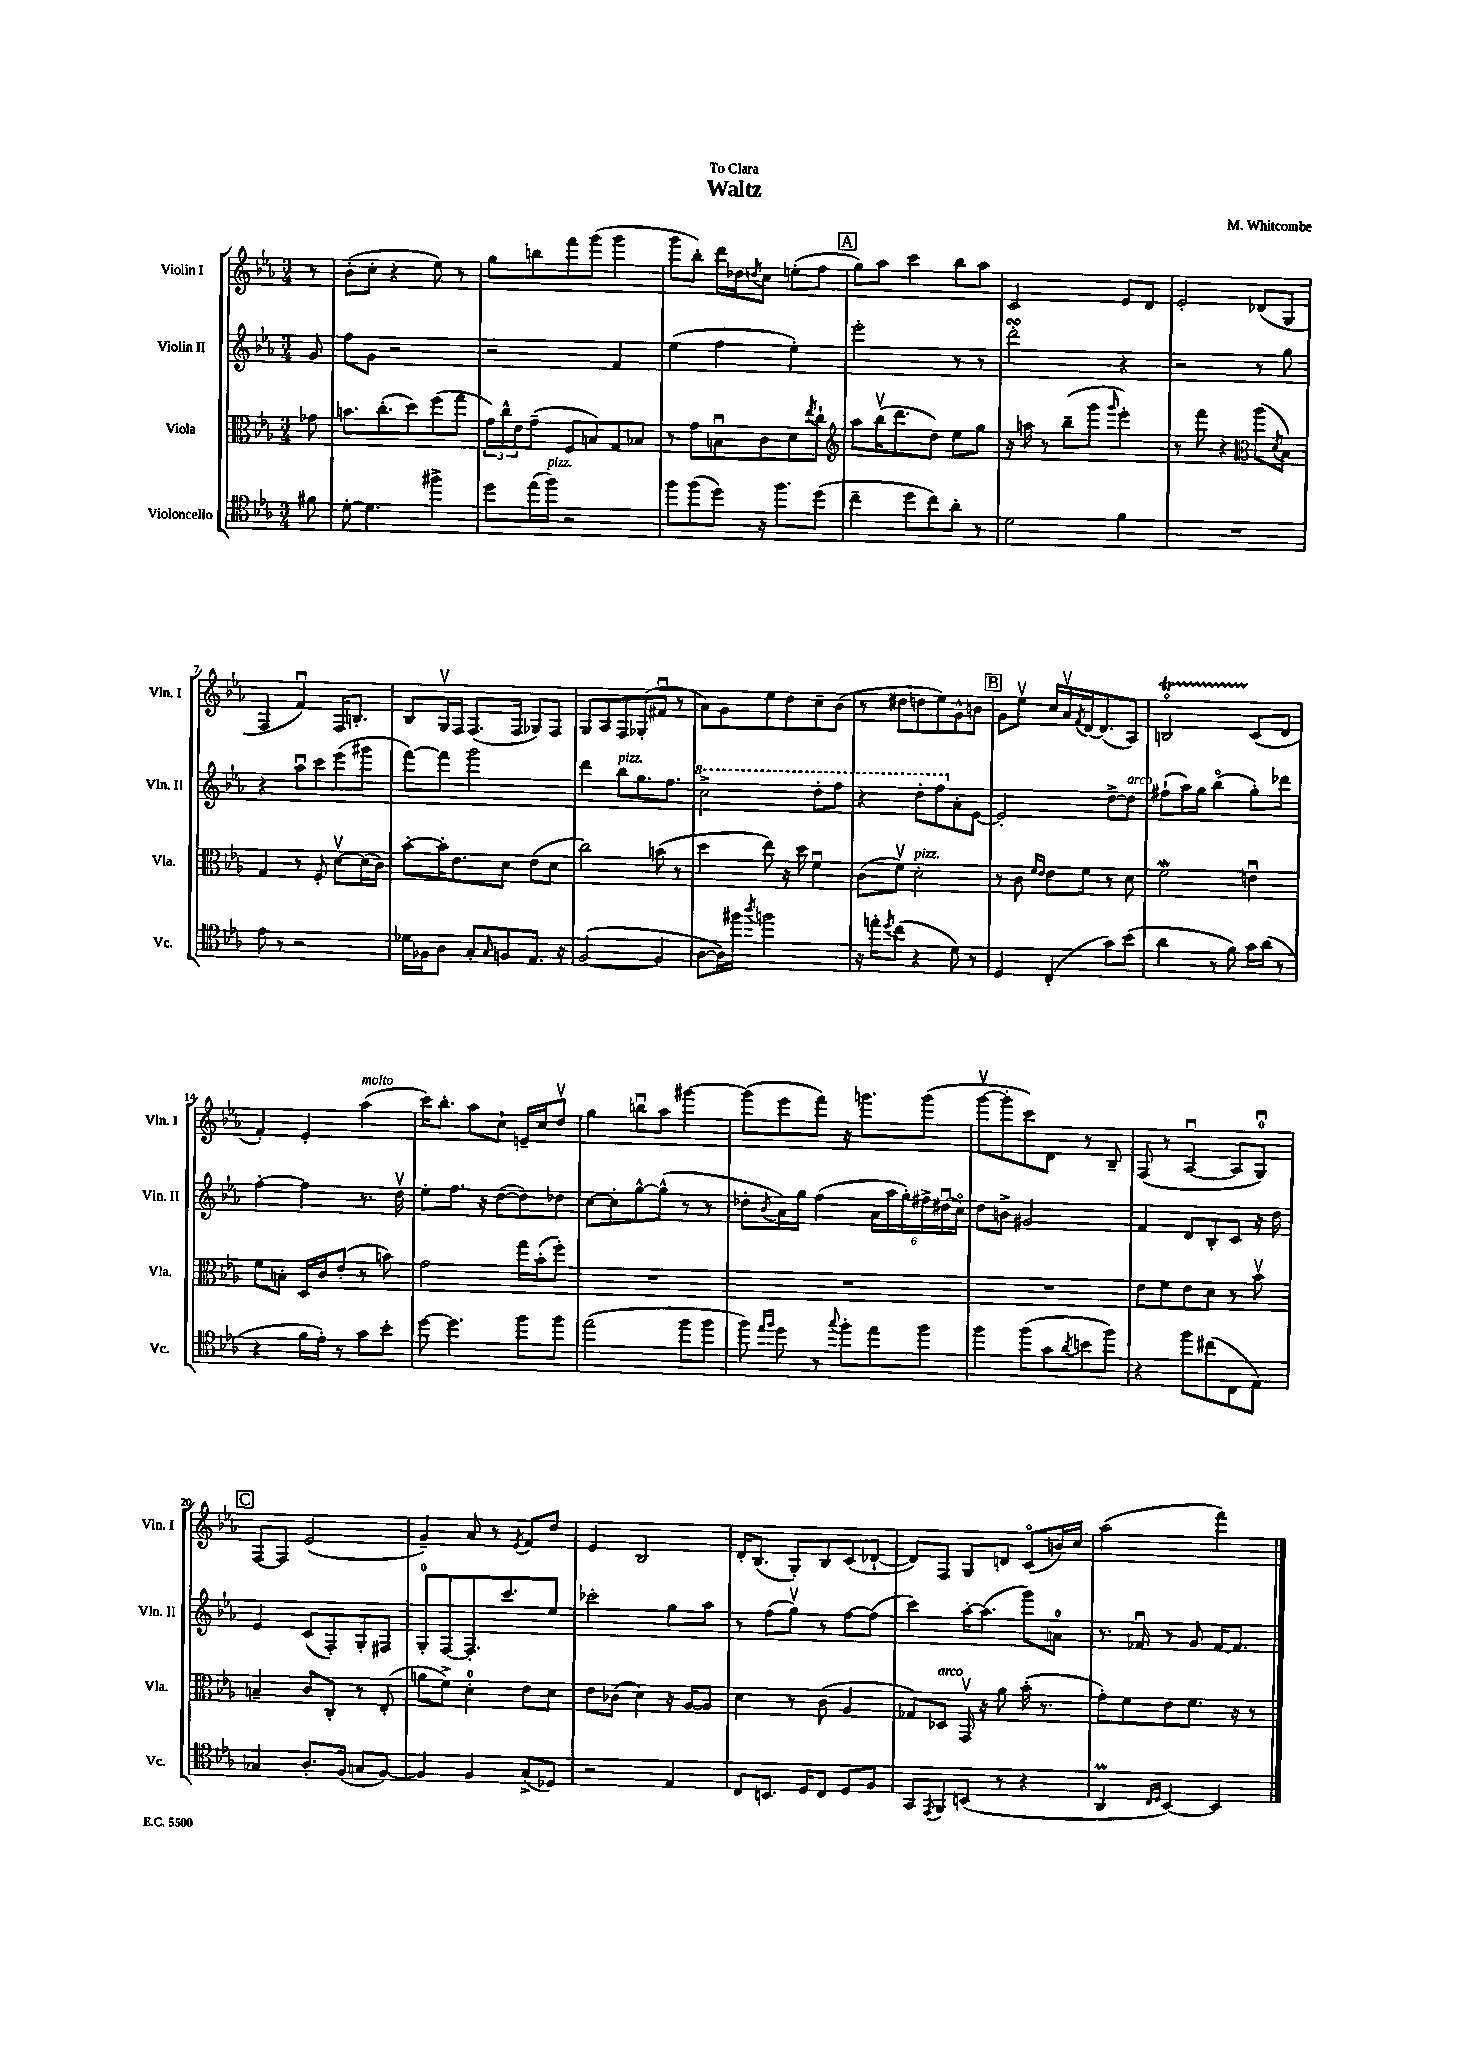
\header { title = "Waltz" composer = "M. Whitcombe" dedication = "To Clara" }
<<
\new StaffGroup <<
\new Staff = "s0" \with { instrumentName = "Violin I" shortInstrumentName = "Vln. I" } {
    \clef treble \key ees \major \numericTimeSignature \time 3/4 \partial 8
    r8 |
    bes'8-.( c''8-. r4 ees''8) r8 |
    g''8 b''8 f'''8 g'''8( g'''4 |
    g'''8 bes''8-.) d'''16 des''16 \acciaccatura { d''8 } c''8 e''8-.( f''8 |
    \mark \markup { \box "A" } g''8) aes''8 c'''4 bes''8 aes''8 |
    c'2 ees'8 d'8 |
    ees'2-. des'8( g8 |
    f4 f'4\downbow) f16 b8.-. |
    bes8 g16\upbow f16 f8.( f16 ges8) f8 |
    g8 aes8 f8 ges8-.( fis'8\downbow r8 |
    aes'8) g'8 ees''8 d''8 c''8-- bes'8( |
    r8 dis''8 d''8 ees''8) g'8-^ b'8 |
    \mark \markup { \box "B" } g'8 ees''8\upbow c''16 aes'16\upbow \acciaccatura { f'8 } d'16~ d'8.( aes8) |
    b2\flageolet\startTrillSpan c'8\stopTrillSpan( d'8 |
    f'4-.) ees'4-. aes''4^\markup { \italic "molto" }( |
    c'''16) bes''8.-. aes''8 c''8-! e'16-- c''16 d''8\upbow |
    g''4 b''8\downbow aes''8 gis'''4~ |
    gis'''8( ees'''8 f'''8) r16 g'''8. g'''8( |
    g'''8~\upbow g'''8-. c'''8) d'8 r8 bes8-- |
    f8( r8 aes4~\downbow aes8 g8-0\downbow) |
    \mark \markup { \box "C" } f8~ f8 ees'2( |
    g'4--) aes'8 r8 \acciaccatura { ees'8 } f'8 d''8 |
    ees'4 bes2 |
    d'16-. bes8.( g8-.) bes8 c'8( des'8~-! |
    des'8) f8 g8 d'8 c'8\flageolet( b'16) c''16 |
    aes''2( f'''4) \bar "|." |
}
\new Staff = "s1" \with { instrumentName = "Violin II" shortInstrumentName = "Vln. II" } {
    \clef treble \key ees \major \numericTimeSignature \time 3/4 \partial 8
    g'8 |
    f''8 g'8 r2 |
    r2 f'4 |
    ees''4( f''4 ees''4-.) |
    \mark \markup { \box "A" } ees'''2-. r8 r8 |
    d'''2-.\turn r4 |
    r2 r8 g''8 |
    r4 aes''8\downbow c'''8 ees'''8( gis'''8 |
    f'''8~) f'''8 g'''2 |
    d'''4 bes''8^\markup { \italic "pizz." } g''8. f''8. |
    \ottava #1 c'''2-> d'''8-. f'''8 |
    r4 d'''8-. f'''8 \ottava #0 aes'8-. ees'8~ |
    \mark \markup { \box "B" } ees'2-. d''8~-> d''8^\markup { \italic "arco" } |
    fis''8-!( aes''16) g''16 bes''4\flageolet( g''8-.) des'''8 |
    f''4~-. f''4 r8. d''16\upbow |
    ees''8-. f''8. r16 d''8~( d''8) des''8 |
    c''8~ c''8-. g''8~-^ g''8-^( r8 r8 |
    des''8-. \acciaccatura { bes'8 } aes'16) g''16 f''4( \tuplet 6/4 { aes'16 aes''16 g''16-.) fis''16-> dis''16\downbow( c''16\flageolet) } |
    d''8 b'8-> gis'2 |
    f'4 d'8 bes8-. c'8 r16 d''16 |
    \mark \markup { \box "C" } ees'4 c'8( f8-.) g8-. fis8 |
    g8-0-. f8~ f8.-. c'''8. ees''8 |
    ces'''2-. g''8 aes''8 |
    r8 f''8( g''8\upbow) r8 f''8~ f''8( |
    c'''4) aes''16~-. aes''8.( g'''8) a'8-0 |
    r8. fes'16\downbow r8 g'8 fes'16~ fes'8. \bar "|." |
}
\new Staff = "s2" \with { instrumentName = "Viola" shortInstrumentName = "Vla." } {
    \clef alto \key ees \major \numericTimeSignature \time 3/4 \partial 8
    ges'8 |
    b'8. c''8.-.( d''8) f''8( g''8 |
    \tuplet 3/2 { g'16) c''16-^ ees'16 } g'8--( f8 b8) g8 bes8 |
    r8 g'8 b8\downbow c'8 d'8 \acciaccatura { ees''8 } c''8-! |
    \mark \markup { \box "A" } \clef treble aes''8 bes''16\upbow( d'''8. d''8) ees''8 g''8 |
    r16 a''16 r8 bes''8--( g'''8 \grace { g'''16 } ees'''4-.) |
    r8 f'''8 r4 \clef alto aes''8( \acciaccatura { d'8 } bes8) |
    g4 r8 f8-. d'8~\upbow d'16( c'16) |
    bes'8~-. bes'16-. ees'8. d'8 ees'8( d'8 |
    c''2) b'8( r8 |
    d''4 ees''8) r16 d''16 f'4\downbow |
    c'8( f'8\upbow) d'2-.^\markup { \italic "pizz." } |
    \mark \markup { \box "B" } r8 c'8 \grace { f'16 ees'16 } ees'8 f'8 r8 d'8 |
    f'2\mordent e'4\downbow |
    f'8 b8-. d16 c'16 ees'8-.( r8 b'8) |
    g'2 g''16 bes'16-.( f''8-.) |
    R2. |
    R2. |
    R2. |
    ees'8 f'8 ees'8 d'8 r8 bes'8\upbow |
    \mark \markup { \box "C" } b4-- c'8 c8-. r8 ees8-.( |
    a'8 f'8->) d'4-0-. ees'8 d'8 |
    ees'8 ces'8( d'4) r16 aes16~ aes8 |
    d'4 r8 c'8( aes4 |
    ges8) des8^\markup { \italic "arco" } g,16\upbow r16 aes'8 bes'16-.( r8. |
    g'8-.) f'8 ees'8 f'8. r16 r8 \bar "|." |
}
\new Staff = "s3" \with { instrumentName = "Violoncello" shortInstrumentName = "Vc." } {
    \clef tenor \key ees \major \numericTimeSignature \time 3/4 \partial 8
    fis'8 |
    d'8~-. d'4. fis''4-> |
    d''8 ees''16( f''16^\markup { \italic "pizz." }) r2 |
    f''8 f''8( d''8) r16 f''8. d''8( |
    \mark \markup { \box "A" } c''4-- d''8 c''8) aes'8-. r8 |
    d'2 f'4 |
    R2. |
    ees'8 r8 r2 |
    des'16 fes16 aes8 g8-. \grace { g16 } f8 ees8. r16 |
    f2~( f4 |
    aes8~ aes16) fis''16 \acciaccatura { aes''8 } f''2 |
    r16 e''16-. \acciaccatura { d''8 } c''8( r4 d'8) r8 |
    \mark \markup { \box "B" } d4 c4-.( g'8) bes'8( |
    aes'4 r8 f'8) g'16 aes'16( r8 |
    r4 f'16 ees'16-.) r8 g'8 bes'8-. |
    d''8~ d''4. f''8 f''8 |
    ees''2( f''8 f''8 |
    f''8) \grace { ees''16 f''16 } d''8 r8 \appoggiatura { g''8 } f''8-. ees''8 f''8 |
    f''4 f''8( g'8 \acciaccatura { aes'8 } b'8 f''8) |
    r4 f''8 cis''8( c8 ees8) |
    \mark \markup { \box "C" } ges4 aes8.-. f16( g8 f8~) |
    f4 f4 g8->( des8) |
    r2 ees4 |
    c8 b,8. d16 c8 d8 f8 |
    g,8 \acciaccatura { ees,8 } f,8 b,8( r8 r4 |
    aes,4\prall \grace { c16 d16 } bes,4~) bes,4 \bar "|." |
}
>>
>>
